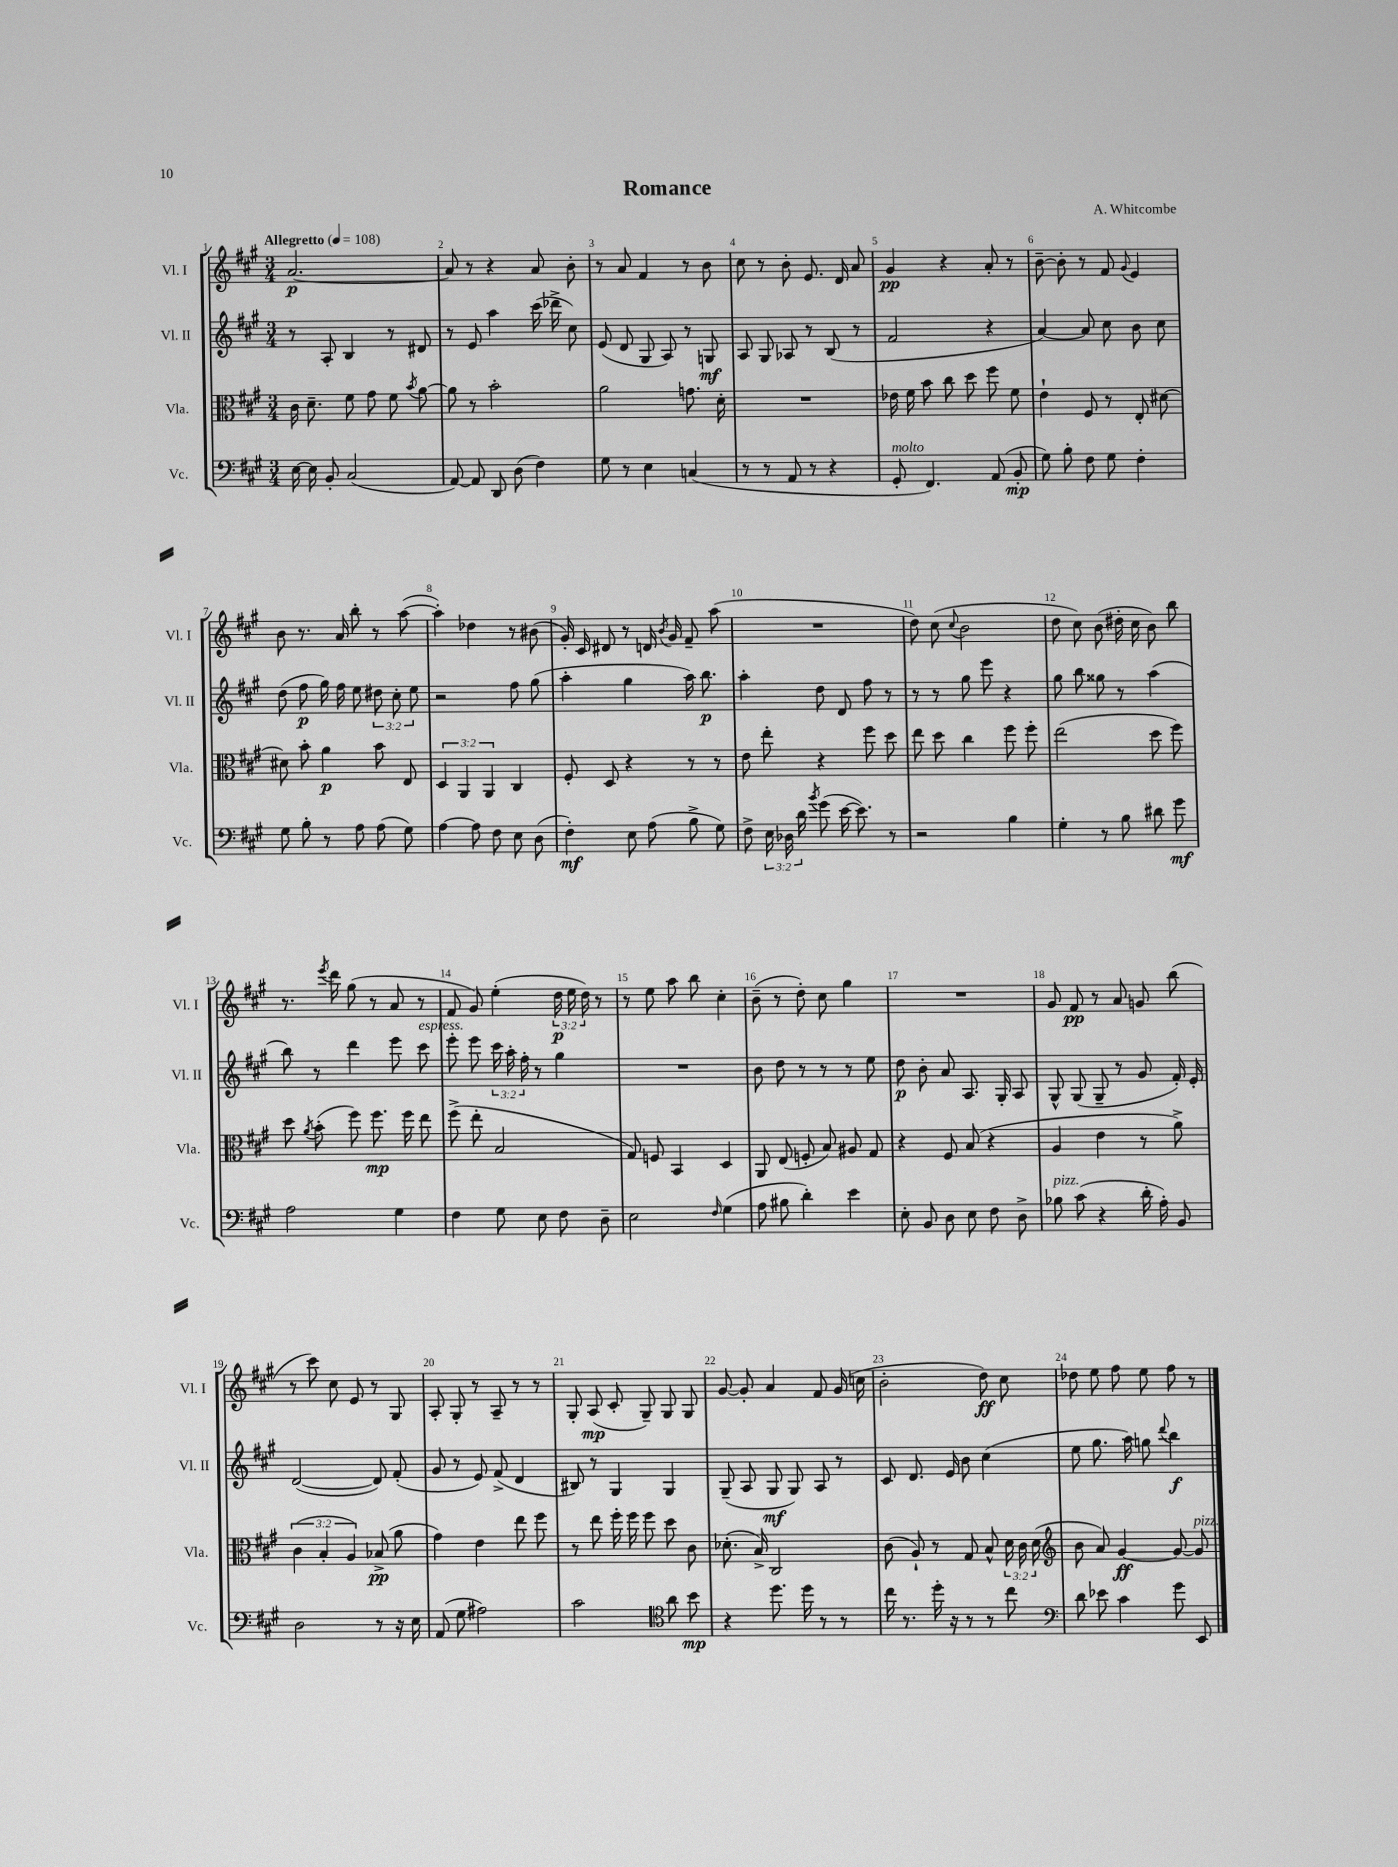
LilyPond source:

\header { title = "Romance" composer = "A. Whitcombe" }
<<
\new StaffGroup <<
\new Staff = "s0" \with { instrumentName = "Vl. I" shortInstrumentName = "Vl. I" } {
    \clef treble \key a \major \numericTimeSignature \time 3/4 \override Staff.TupletNumber.text = #tuplet-number::calc-fraction-text \tempo "Allegretto" 4 = 108
    \autoBeamOff a'2.~\p |
    a'8 r8 r4 a'8 b'8-. |
    r8 a'8 fis'4 r8 b'8 |
    cis''8 r8 b'8-. e'8. d'16 a'8 |
    gis'4\pp r4 a'8-. r8 |
    b'8~-- b'8-. r8 fis'8 \appoggiatura { gis'8 } e'4 |
    b'8 r8. a'16 b''8-. r8 a''8~( |
    a''4-.) des''4 r8 bis'8( |
    gis'16-.) cis'16 dis'8 r8 d'16 \acciaccatura { b'8 } gis'16 fis'8-- a''8( |
    R2. |
    d''8) cis''8( \appoggiatura { cis''8 } b'2 |
    d''8 cis''8) b'8( dis''16-. cis''16 b'8) b''8 |
    r8. \acciaccatura { e'''8 } d'''16 gis''8( r8 a'8 r8 |
    fis'8 gis'8) e''4-.( \tuplet 3/2 { d''16\p e''16 d''16) } r8 |
    r8 e''8 a''8 b''8 cis''4-. |
    b'8--( r8 d''8-.) cis''8 gis''4 |
    R2. |
    gis'8 fis'8\pp r8 a'8 g'8 b''8( |
    r8 cis'''8) cis''8 e'8 r8 gis8 |
    a8-. gis8-. r8 a8-- r8 r8 |
    gis8-. a8\mp( cis'8-. gis8--) gis8 gis8 |
    gis'8~ gis'8-. a'4 fis'8 gis'16( c''16 |
    b'2-. d''8\ff) cis''8 |
    des''8 e''8 fis''8 e''8 fis''8 r8 \bar "|." |
}
\new Staff = "s1" \with { instrumentName = "Vl. II" shortInstrumentName = "Vl. II" } {
    \clef treble \key a \major \numericTimeSignature \time 3/4 \override Staff.TupletNumber.text = #tuplet-number::calc-fraction-text
    \autoBeamOff r8 a8-. b4 r8 dis'8 |
    r8 e'8 a''4 cis'''16( des'''16-> cis''8) |
    e'8( d'8 gis8 a8) r8 g8\mf |
    a8 gis8 aes8 r8 b8( r8 |
    fis'2 r4 |
    a'4~) a'8 cis''8 b'8 cis''8 |
    d''8( fis''8\p gis''16) fis''16 e''8 \tuplet 3/2 { dis''8 cis''8-. e''8 } |
    r2 fis''8 gis''8( |
    a''4-. gis''4 a''16) b''8.\p |
    a''4-. d''8 d'8 fis''8 r8 |
    r8 r8 gis''8 e'''8 r4 |
    gis''8 b''8 gisis''8 r8 a''4( |
    b''8) r8 d'''4 e'''8 cis'''8^\markup { \italic "espress." } |
    e'''8-. e'''8 \tuplet 3/2 { cis'''16 a''16-. fis''16-. } r8 gis''4 |
    R2. |
    b'8 d''8 r8 r8 r8 e''8 |
    d''8\p b'8-. a'8 a8. gis16-. a8 |
    gis8-^ gis8( gis8-- r8 gis'8 fis'16-.) e'16-. |
    d'2~( d'8) fis'8-.( |
    gis'8 r8 e'8) fis'8->( d'4 |
    bis8) r8 gis4 gis4 |
    gis8--( a8 gis8\mf gis8) a8 r8 |
    cis'8 d'8. e'16 b'8 cis''4( |
    e''8 gis''8. a''16) g''8 \appoggiatura { d'''8 } b''4\f \bar "|." |
}
\new Staff = "s2" \with { instrumentName = "Vla." shortInstrumentName = "Vla." } {
    \clef alto \key a \major \numericTimeSignature \time 3/4 \override Staff.TupletNumber.text = #tuplet-number::calc-fraction-text
    \autoBeamOff cis'16 d'8.-- fis'8 gis'8 fis'8 \acciaccatura { b'8 } a'8~ |
    a'8 r8 b'2-. |
    a'2 g'8. d'16-. |
    R2. |
    ees'16 fis'16 b'8 cis''8 d''8 fis''8 fis'8 |
    e'4-! fis8 r8 e8-. dis'8~ |
    dis'8 b'8-. a'4\p b'8 e8 |
    \tuplet 3/2 { d4 a,4 a,4 } cis4 |
    fis8-. d8 r4 r8 r8 |
    e'8 e''8-. r4 fis''8 d''8 |
    e''8 d''8 cis''4 fis''8 fis''8-. |
    e''2( d''8 fis''8) |
    d''8 \acciaccatura { a'8 } b'8-.( fis''8) fis''8.\mp fis''16 e''8 |
    fis''8->( e''8-. b2 |
    gis8) f8 b,4 d4 |
    a,8 e8( f8-. b8) ais8 gis8 |
    r4 fis8 b8( r4 |
    a4 e'4 r8 a'8->) |
    \tuplet 3/2 { cis'4( b4-. a4) } bes8->\pp( a'8 |
    gis'4) e'4 e''8 fis''8 |
    r8 e''8 fis''16-. fis''16 fis''8 d''8 cis'8 |
    des'8.-.( b16->) cis2 |
    cis'8( a8-!) r8 gis8 b8-^ \tuplet 3/2 { d'16 cis'16 d'16( } |
    \clef treble b'8 a'8) gis'4~\ff gis'8~ gis'8^\markup { \italic "pizz." } \bar "|." |
}
\new Staff = "s3" \with { instrumentName = "Vc." shortInstrumentName = "Vc." } {
    \clef bass \key a \major \numericTimeSignature \time 3/4 \override Staff.TupletNumber.text = #tuplet-number::calc-fraction-text
    \autoBeamOff e16~ e16 b,8-. cis2( |
    a,8~) a,8 d,8 d8( fis4) |
    gis8 r8 e4 c4( |
    r8 r8 a,8 r8 r4 |
    gis,8-.^\markup { \italic "molto" } fis,4.) a,8( b,8-.\mp |
    gis8) b8-. fis8 gis8 fis4-. |
    gis8 b8-. r8 a8 a8( gis8) |
    a4~ a8 fis8 e8 d8( |
    fis4-.\mf) e8 a8( b8-> gis8) |
    fis8-> \tuplet 3/2 { e16 des16 d'16 } \acciaccatura { b'8 } gis'8( e'16~ e'8.) r8 |
    r2 b4 |
    gis4-. r8 b8 dis'8 gis'8\mf |
    a2 gis4 |
    fis4 gis8 e8 fis8 d8-- |
    e2 \grace { fis16 } gis4( |
    a8 bis8 d'4-.) e'4 |
    e8-. b,8 d8 e8 fis8 d8-> |
    bes8^\markup { \italic "pizz." } cis'8( r4 d'16-. a16-.) b,8 |
    d2 r8 r16 e16 |
    a,8( gis8 ais2) |
    cis'2 \clef tenor a'8 b'8\mp |
    r4 d''8. d''16 r8 r8 |
    cis''16 r8. d''16-. r16 r8 r8 cis''8 |
    \clef bass d'8 ees'8 cis'4 gis'8 e,8 \bar "|." |
}
>>
>>
\layout { \context { \Score \override BarNumber.break-visibility = ##(#f #t #t) barNumberVisibility = #all-bar-numbers-visible } }
